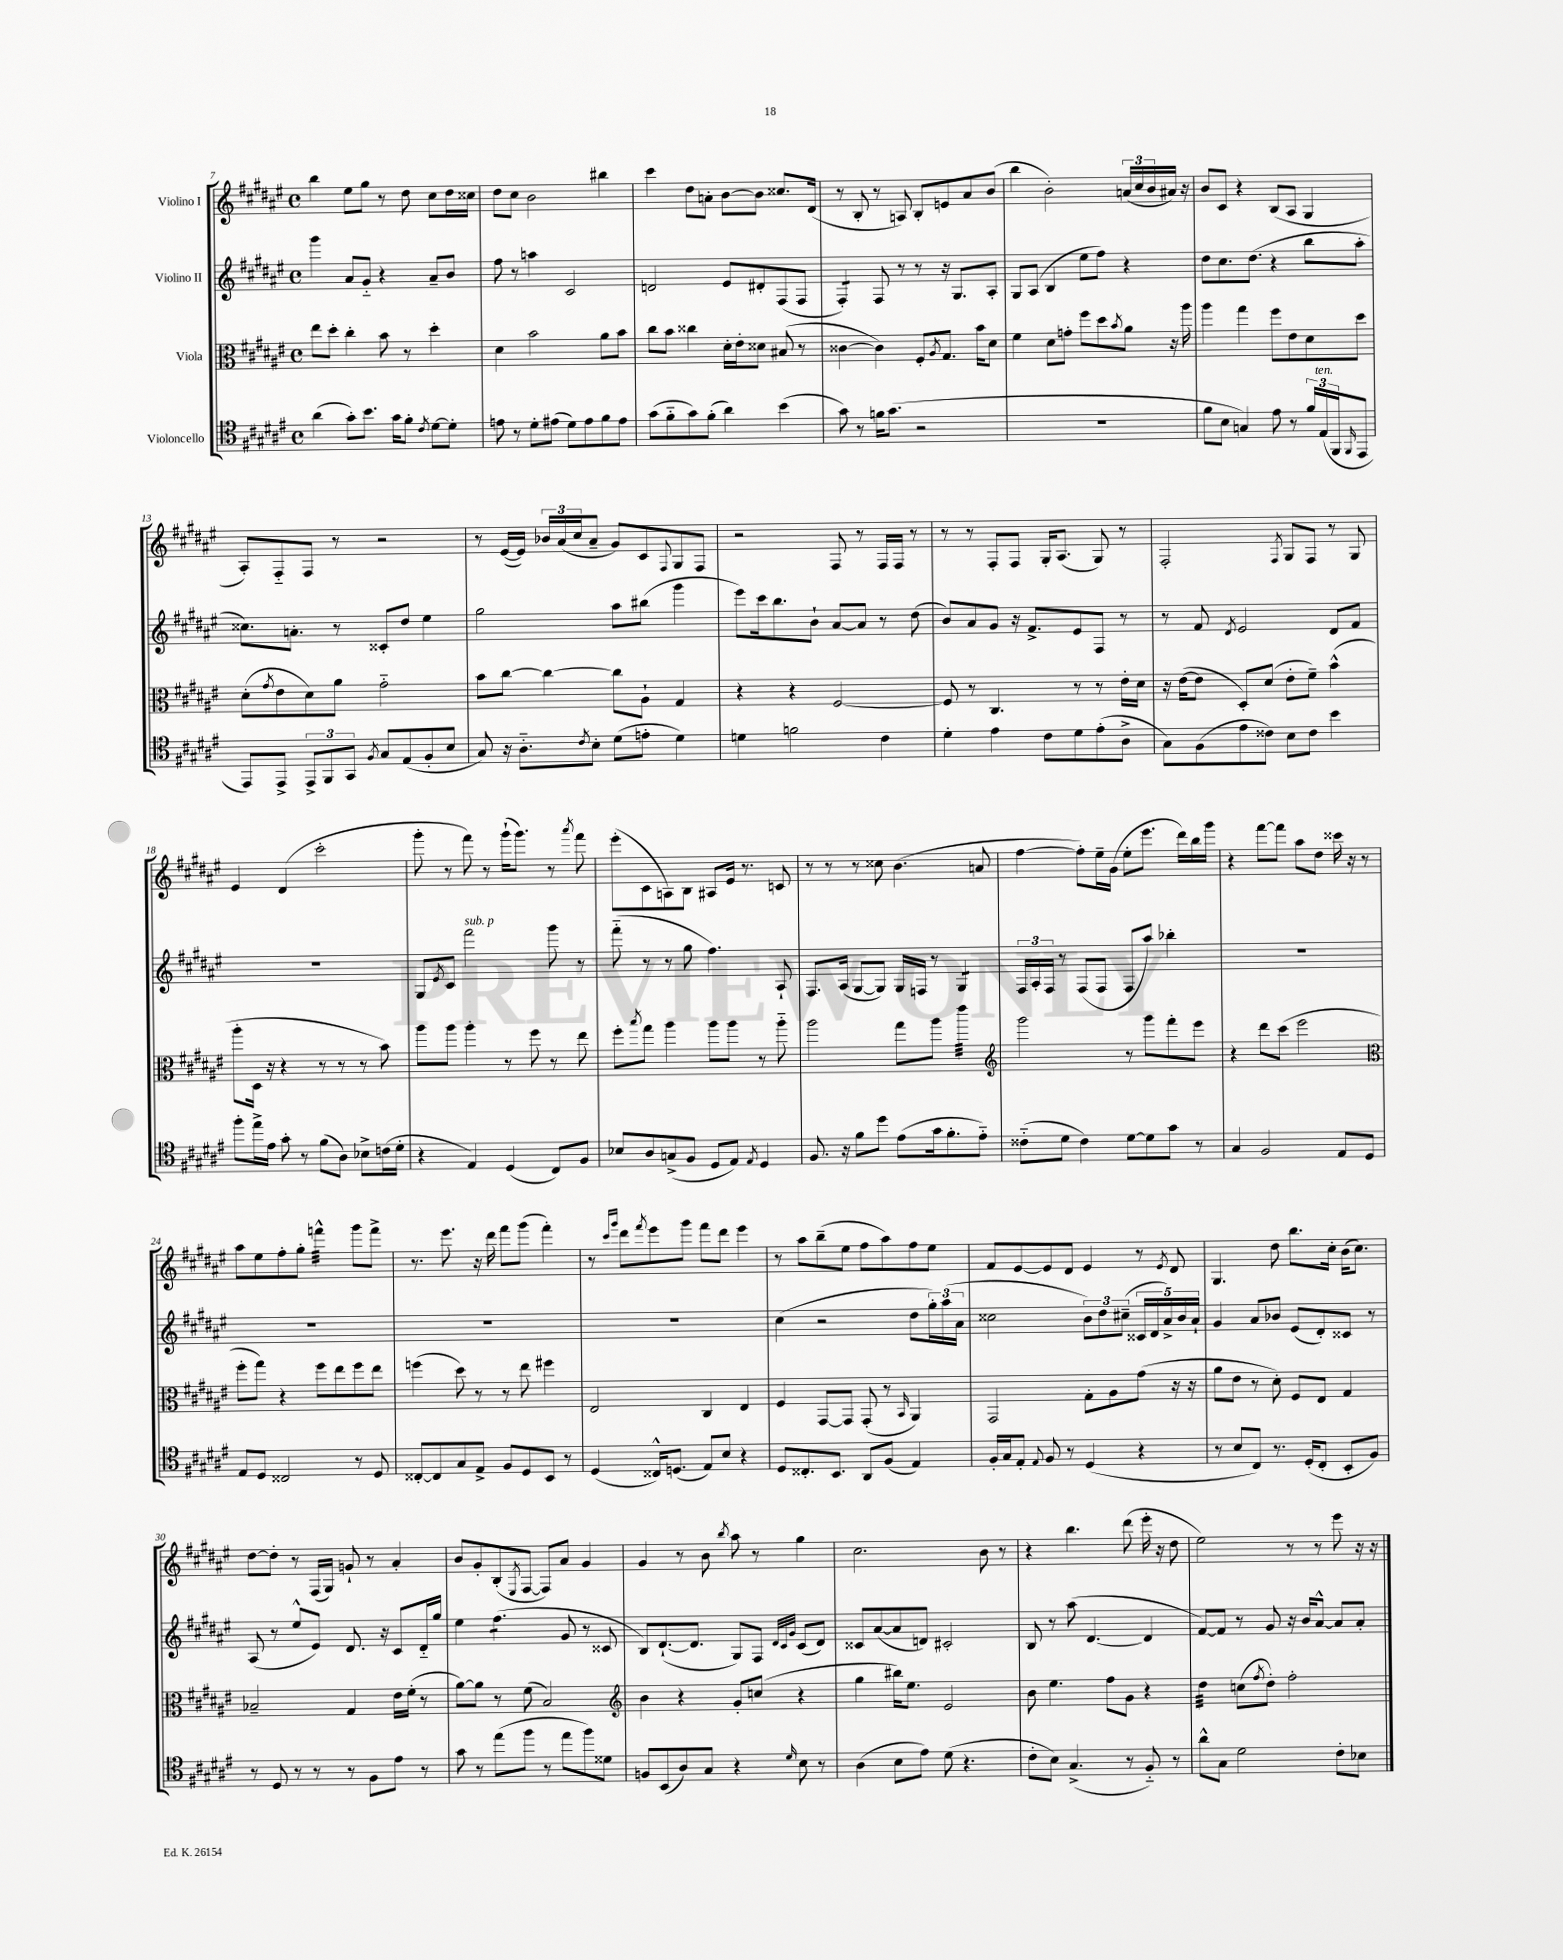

**kern	**kern	**kern	**kern
*staff4	*staff3	*staff2	*staff1
*clefC4	*clefC3	*clefG2	*clefG2
*k[f#c#g#d#a#e#]	*k[f#c#g#d#a#e#]	*k[f#c#g#d#a#e#]	*k[f#c#g#d#a#e#]
*M4/4	*M4/4	*M4/4	*M4/4
*met(c)	*met(c)	*met(c)	*met(c)
(4a#	8ee#	4ggg#	4bb
.	8dd#'	.	.
8g#')	4cc#'	8a#	8ee#
8.b	.	8g#'~	8gg#
.	8b	4r	8r
16g#	.	.	.
8f#'	8r	.	8dd#
8qc#	.	.	.
[8d#	4dd#'	8a#~	8cc#
8d#']	.	8b	16dd#
.	.	.	16cc##
=	=	=	=
8e	4d#	8ff#	8dd#
8r	.	8r	8cc#
8d#'	2b	4aa	2b
(8e#	.	.	.
8d#)	.	2c#	.
8e#	.	.	.
8f#	8a#	.	4bb#
8e#	8b	.	.
=	=	=	=
(8g#	8cc#	2d	4ccc#
8f#'~	8b	.	.
8g#)	4cc##	.	8dd#
(8f#'	.	.	8a'
4a#)	16d#'	8e#	[8b
.	16e#'	.	.
.	8d##	8d#'	8b]
(4b	(8B#	(8F#	8.cc##
.	8r	8F#	.
.	.	.	(16d#
=	=	=	=
8g#)	[4c##	4F#')	8r
8r	.	.	8B'
16f	4c##])	8F#	8r
(8.g#	.	.	.
.	.	8r	8A)
2r	8F#'	8r	8B'
.	8qA#	.	.
.	8.G#	16r	8e
.	.	8.G#	.
.	.	.	8a#
.	16b	.	.
.	8d#	8A#'	(8b
=	=	=	=
1r	4f#	8G#	4bb
.	.	(8A#	.
.	8d#	4B	2b')
.	8g'	.	.
.	8ff#	8ee#	.
.	8dd#	8ff#)	.
.	8qb	.	.
.	8a#	4r	(24a
.	.	.	24cc#
.	.	.	24b
.	16r	.	16a#)
.	16aa#	.	16r
=	=	=	=
8f#	4aa#	8dd#	8b
8B	.	8.cc#	8c#
4G)	4gg#	.	4r
.	.	(8.dd#	.
8e#	8ff#	4r	(8B
8r	8e#	.	8A#
24f#	8d#	8bb	4G#
(24E#	.	.	.
24FF#	.	.	.
16qqFF#	.	.	.
8EE#	8dd#	8aa#'	.
=	=	=	=
8EE#)	(8d#'	8.cc##)	8A#')
.	8qg#	.	.
8EE#^	8e#	.	8F#'~
.	.	8.a'	.
12EE#^	8d#)	.	8F#
12FF#	.	.	.
.	8a#	8r	8r
12GG#	.	.	.
8qF#	.	.	.
8G#	2g#'~	8c##'	2r
(8E#	.	8dd#	.
8F#'	.	4ee#	.
8B	.	.	.
=	=	=	=
8G#)	8b	2gg#	8r
16r	[8cc#	.	([16e#
8.A#'~	.	.	16e#])
.	4cc#_	.	24b-
.	.	.	(24a#
.	.	.	24cc#
8qc#	.	.	.
8B'	.	.	8a#~
(8d#	8cc#]	8aa#	8g#)
8e'	8A#`	(8bb#	8c#
.	.	.	8qqF#
4d#)	4G#	4ggg#	8G#
.	.	.	8F#
=	=	=	=
4d	4r	8eee#)	2r
.	.	16ccc#	.
.	.	8.bb	.
2f	4r	.	.
.	.	8b`	.
.	[2F#	[8a#	8F#
.	.	8a#]	8r
4c#	.	8r	16F#
.	.	.	16F#
.	.	(8dd#	8r
=	=	=	=
4d#'	8F#]	8b)	8r
.	8r	8a#	8r
4e#	4.C#	8g#	8F#'
.	.	16r	8F#
.	.	8.f#^	.
8c#	.	.	16G#'
.	.	.	(8.A#
8d#	8r	8e#	.
(8e#'	8r	8F#	8G#)
8A#^	16e#'	8r	8r
.	16d#	.	.
=	=	=	=
8G#)	16r	8r	2F#'
.	([16e#	.	.
(8F#	8e#]	8f#	.
.	.	8qd#	.
8e#	8D#')	2e#	.
8c##)	(8d#	.	.
.	.	.	8qF#
8B	8e#'	.	8G#
8c##	8f#~)	.	8F#
4b	(4b^^	8d#	8r
.	.	8f#	8G#
=	=	=	=
8ff#'	8aa#'	1r	4e#
16ee#^	16D#	.	.
16e#	16r	.	.
8g#'	4r	.	(4d#
8r	.	.	.
(8f#	8r	.	2ccc#'
8A#)	8r	.	.
8B-^	8r	.	.
(16c	8b)	.	.
16d#'	.	.	.
=	=	=	=
4r	8aa#	8G#	8ggg#'
.	.	8qe#	.
.	8aa#	8c#	8r
4E#)	4aa#'	2fff#	8fff#)
.	.	.	8r
(4D#	8r	.	(16ggg#`
.	.	.	8.ggg#)
.	8ff#	.	.
8C#)	8r	8ggg#	8r
.	.	.	8qaaa#
8F#	8ee#	8r	8fff#
=	=	=	=
8B-	8ff#'	(8fff#'~	(8eee#'
.	8qbb	.	.
8A#	8gg#	8r	8c#
(8G^	4aa#	8r	8A)
8F#	.	8gg#	8B
8D#	8aa#	4.ff#)	8A#
8E#)	8aa#	.	16e#
.	.	.	8.r
8qE#	.	.	.
4D#	8r	.	.
.	8aa#'~	8A#`	8c
=	=	=	=
8.F#	2aa#	8.F#	8r
.	.	.	8r
16r	.	(16A#	.
8f#	.	[8G#	8r
8dd#	.	8G#])	8cc##
(8e#	8gg#	16G#	(4.b
.	.	16F	.
16g#	8aa#	8r	.
8.f#'	.	.	.
*	*clefG2	*	*
.	4eee#	4G#	.
8e#'~)	.	.	8a
=	=	=	=
(8c##'~	2ggg#	24F#	[4ff#
.	.	24A#'	.
.	.	24F#	.
8d#	.	8r	.
4c##)	.	(8F#	8ff#'])
.	.	8F#	16ee#~
.	.	.	(16g#
[8d#	8r	8F#	8ee#'
8d#]	8ggg#	8aa#)	8.eee#
8g#	8fff#'	4bb-'	.
.	.	.	16ddd#)
8r	8eee#	.	16bb
.	.	.	16ggg#
=	=	=	=
4G#	4r	1r	4r
2F#	8ddd#	.	[8fff#
.	(8ccc#	.	8fff#]
.	2eee#	.	8aa#
.	.	.	8dd#
8E#	.	.	16ccc##
.	.	.	16r
8D#	.	.	8r
=	=	=	=
*	*clefC3	*	*
8E#	8ff#'	1r	8aa#
8D#	8gg#)	.	8ee#
2C##	4r	.	8ff#'
.	.	.	8gg#'
.	8ff#	.	4fff^^
.	8ee#	.	.
8r	8ff#	.	8ggg#
8D#	8ee#	.	8fff^
=	=	=	=
[8C##'	(4ff	1r	8.r
8C##]	.	.	.
.	.	.	8.eee#
8G#	8dd#)	.	.
8E#^	8r	.	16r
.	.	.	16ddd#
8F#	8r	.	8fff#
8D#	8ee#	.	(8ggg#
8BB	4ff#	.	4fff#')
8r	.	.	.
=	=	=	=
(4D#	2E#	1r	8r
.	.	.	16qqccc#
.	.	.	16qqggg#
.	.	.	8ddd#
.	.	.	8qfff#
16C##^^)	.	.	8eee#
(8.D	.	.	.
.	.	.	8ggg#
8E#)	4C#	.	8fff#
8B	.	.	8ddd#
4r	4E#	.	4eee#
=	=	=	=
8D#	4F#	(4cc#	8r
8.C##'	.	.	8aa#
.	[8GG#	2r	(8bb~
8.BB	.	.	.
.	8GG#]	.	8ee#
8AA#	(8GG#'	.	8ff#
(8F#	8r	.	8aa#)
.	16qqBB	.	.
4E#)	4AA#)	8dd#	8ff#
.	.	24gg#')	8ee#
.	.	(24aa#	.
.	.	24a#	.
=	=	=	=
16F#'	2GG#	2cc##	8f#
16G#	.	.	.
8E#'	.	.	[8e#
8qqE#	.	.	.
8F#	.	.	8e#]
8r	.	.	8d#
(4D#	8G#'	12b)	4e#
.	.	12dd#	.
.	8A#	.	.
.	.	(12cc#~	.
4r	(8g#	20c##	8r
.	.	20d#	.
.	.	20a#^)	.
.	.	.	8qe#
.	16r	.	8d#
.	.	20b	.
.	16r	.	.
.	.	20a#`	.
=	=	=	=
8r	8a#	4g#	4.G#
8B	8e#	.	.
8C#)	8r	8a#	.
8.r	8d#')	8b-	8dd#
.	8F#	(8e#	8.bb
(16D#'	.	.	.
8C#'	8E#	8d#')	.
.	.	.	16cc#'
8BB'	4G#	8c##	(16b
.	.	.	8.cc#)
8F#)	.	8r	.
=	=	=	=
8r	2B-~	(8A#	[8dd#
8D#	.	8r	8dd#']
8r	.	8ee#^^	8r
8r	.	8e#)	(16F#
.	.	.	16G#)
8r	4G#	8.d#	8g`
8F#	.	.	8r
.	.	16r	.
8e#	16e#	8c#	4a#'
.	(16f#'	.	.
8r	8r	16d#'~	.
.	.	16gg#	.
=	=	=	=
8g#	[8a#)	4ee#	8b
8r	8a#]	.	8g#'
(8ee#	8r	(4.ff#	(8B'
.	.	.	8qE#
8ff#	(8f#	.	[8F#
8r	2B)	.	8F#])
8ee#	.	8g#	8a#
8ff#)	.	8r	4g#
8d##	.	8c##	.
=	=	=	=
*	*clefG2	*	*
8F	4b	8B)	4g#
(8BB	.	([8.d#`	.
8A#)	4r	.	8r
.	.	8.d#]	.
8G#	.	.	8b
.	.	.	8qbb
4r	8g#'	8G#)	8aa#
.	(8cc	8F#	8r
.	.	32qqd#	.
.	.	32qqc#	.
16qqd#	.	32qqg#	.
8B	4r	(8c#	4gg#
8r	.	8d#)	.
=	=	=	=
(4A#	4gg#	8c##	2.cc#
.	.	([8a#	.
8B	16bb#)	8a#]	.
.	8.ee#	.	.
8e#)	.	8d)	.
(8d#	2e#	2c#'	.
4.r	.	.	.
.	.	.	8b
.	.	.	8r
=	=	=	=
8c#'	8b	8B	4r
8B)	4.ee#	8r	.
(4.G#^	.	(8aa#	4.bb
.	.	[4.d#	.
.	8ff#	.	.
8r	8g#	.	(8ddd#
8F#'~)	4r	4d#]	16eee#'
.	.	.	16r
8r	.	.	8dd#
=	=	=	=
8a#^^	4dd#	[8f#)	2ee#)
8G#	.	8f#]	.
2d#	(8cc	8r	.
.	8qff#	.	.
.	8dd#')	8g#	.
.	2ff#'	16r	8r
.	.	16b	.
.	.	[8a#^^	8r
8c#'	.	8a#]	8eee#
8B-	.	8a#'	16r
.	.	.	16r
==	==	==	==
*-	*-	*-	*-
